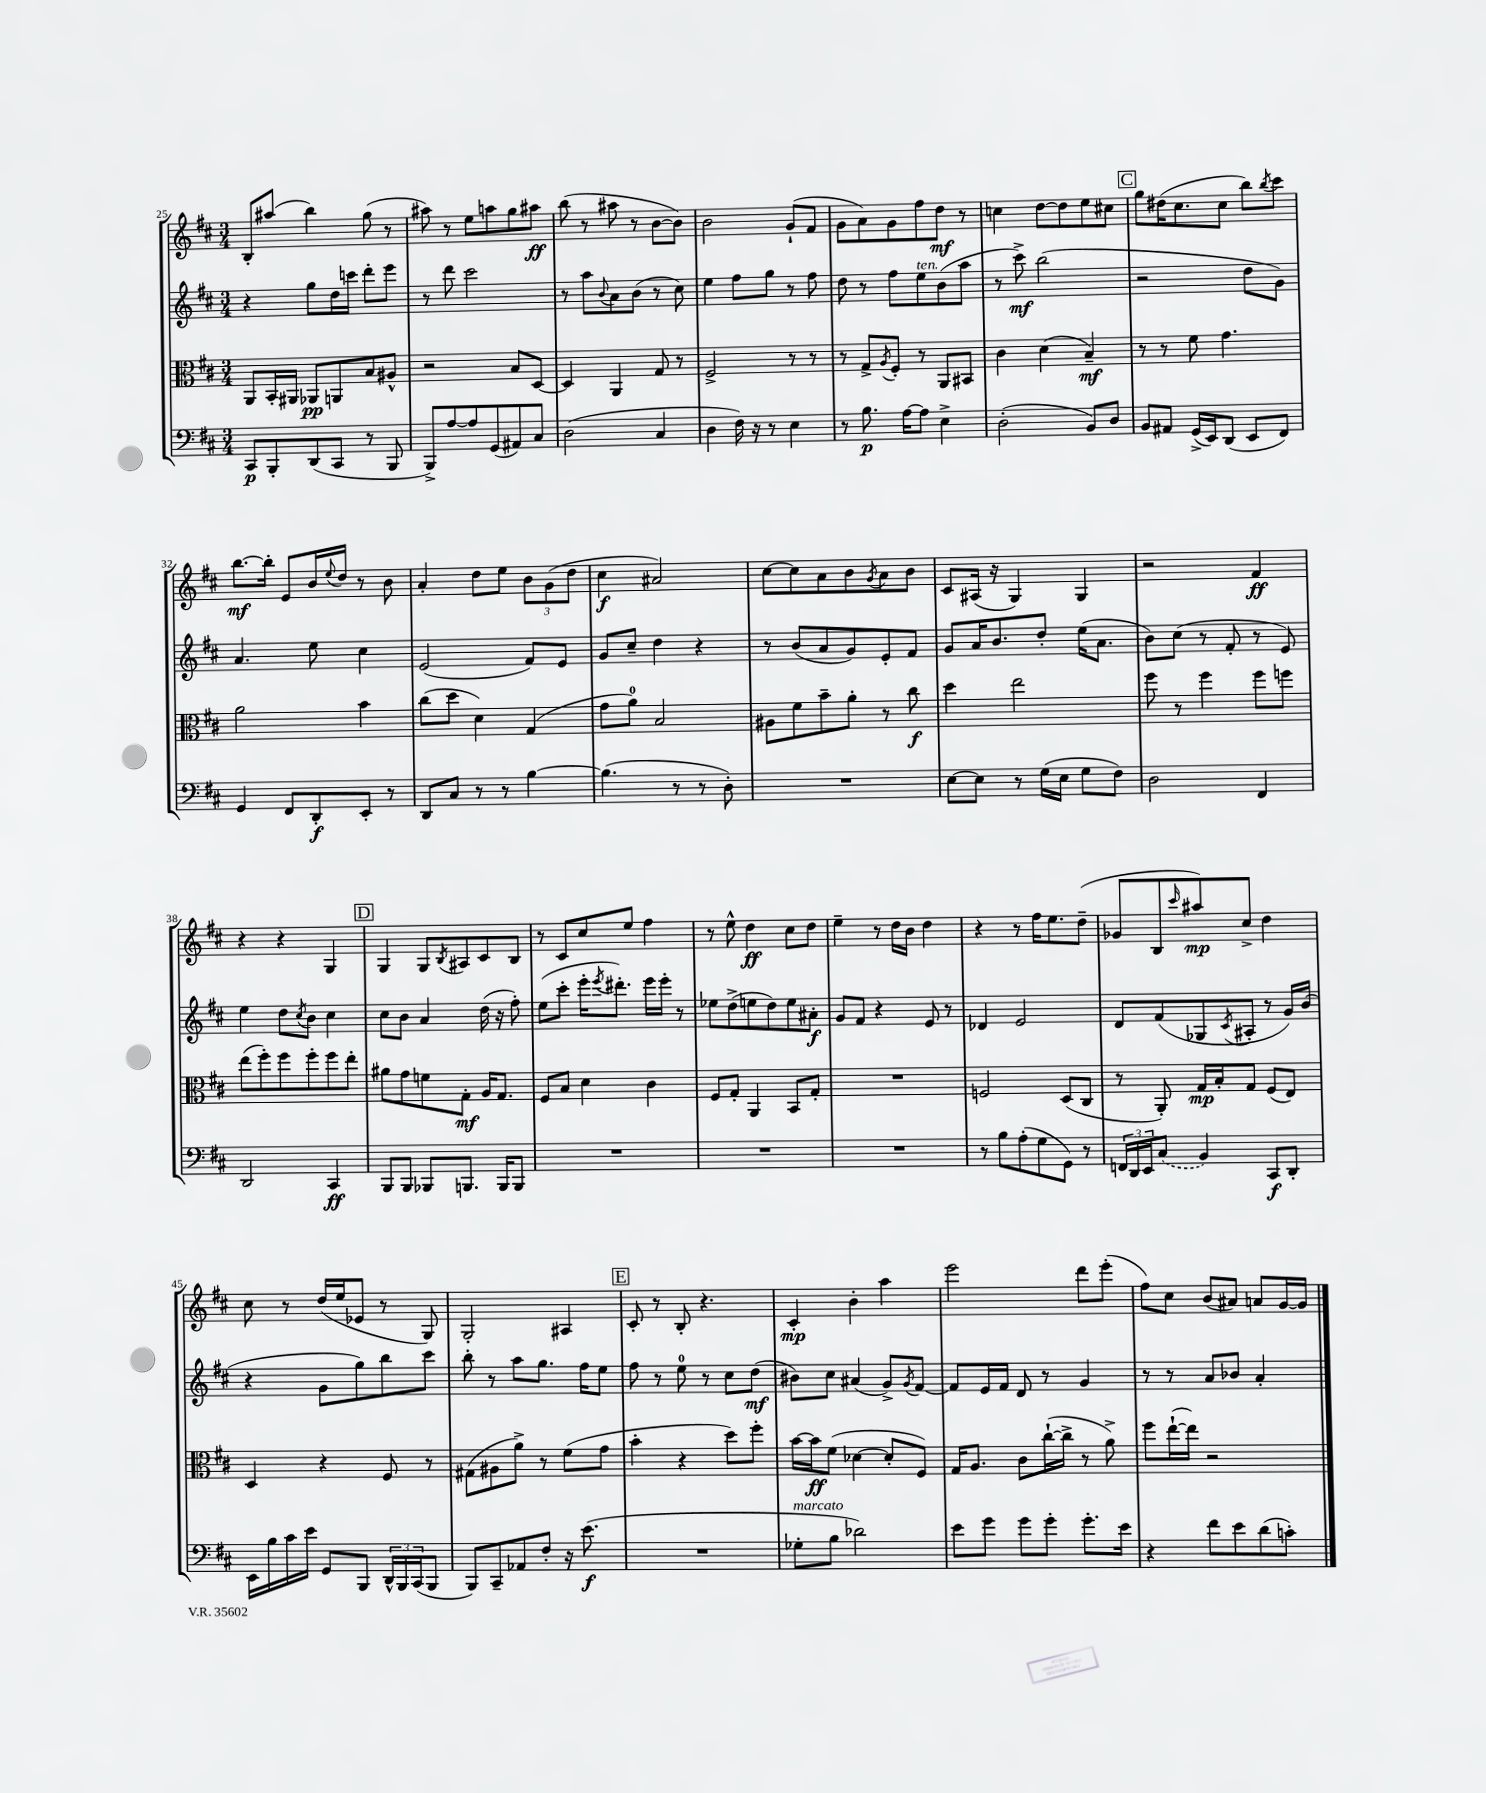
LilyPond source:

<<
\new StaffGroup <<
\new Staff = "s0" {
    \clef treble \key d \major \numericTimeSignature \time 3/4
    b8-. ais''8( b''4) g''8( r8 |
    ais''8) r8 e''8 a''8 g''8 ais''8\ff |
    b''8( r8 ais''8 r8 b'8~ b'8) |
    b'2 g'8-!( fis'8 |
    g'8 a'8) g'8 fis''8 d''8\mf r8 |
    c''4 d''8~ d''8 e''8 cis''8 |
    \mark \markup { \box "C" } g''8 dis''16( cis''8. cis''8 b''8) \acciaccatura { b''8 } cis'''8 |
    b''8.~\mf b''16-. e'8 b'16 \appoggiatura { e''8 } d''16 r8 b'8 |
    a'4-. d''8 e''8 \tuplet 3/2 { b'8 g'8( d''8 } |
    cis''4\f ais'2) |
    cis''8~ cis''8 a'8 b'8 \acciaccatura { g'8 } a'8 b'8 |
    cis'8 ais16( r16 g4) g4 |
    r2 fis'4\ff |
    r4 r4 g4 |
    \mark \markup { \box "D" } g4 g8 \acciaccatura { b8 } ais8 cis'8 b8 |
    r8 cis'8 cis''8 e''8 fis''4 |
    r8 e''8-^ d''4\ff cis''8 d''8 |
    e''4-- r8 d''16 b'16 d''4 |
    r4 r8 fis''16 e''8. d''8--( |
    ges'8 b8 \grace { cis'''16 } ais''8\mp) cis''8-> d''4 |
    cis''8 r8 d''16( e''16 ees'8 r8 g8) |
    g2-. ais4 |
    \mark \markup { \box "E" } cis'8-. r8 b8-. r4. |
    cis'4-.\mp b'4-. a''4 |
    e'''2 d'''8 e'''8-.( |
    fis''8) cis''8 b'8( ais'8) a'8 g'16~ g'16 \bar "|." |
}
\new Staff = "s1" {
    \clef treble \key d \major \numericTimeSignature \time 3/4
    r4 g''8 d''16 c'''16 d'''8-. e'''8 |
    r8 d'''8 cis'''2 |
    r8 a''8 \appoggiatura { b'8 } a'8 b'8( r8 cis''8) |
    e''4 fis''8 g''8 r8 fis''8 |
    d''8 r8 fis''8 e''8^\markup { \italic "ten." } b'8( a''8 |
    r8 cis'''8->\mf) b''2( |
    \mark \markup { \box "C" } r2 d''8 g'8) |
    a'4. e''8 cis''4 |
    e'2( fis'8) e'8 |
    g'8 cis''8-- d''4 r4 |
    r8 b'8( a'8 g'8) e'8-. fis'8 |
    g'8 a'16 b'8. d''8-. e''16( a'8. |
    b'8) cis''8( r8 fis'8-. r8 e'8) |
    e''4 d''8 \acciaccatura { cis''8 } b'8 cis''4 |
    \mark \markup { \box "D" } cis''8 b'8 a'4 d''16( r16 fis''8-.) |
    e''8( cis'''8-. e'''16-. \acciaccatura { e'''8 } dis'''8.-.) e'''16 e'''16-. r8 |
    ees''8 d''8->( e''8 d''8) e''8 ais'8-.\f |
    g'8 fis'8 r4 e'8 r8 |
    des'4 e'2 |
    d'8 fis'8( ges8 \acciaccatura { cis'8 } ais8-. r8 g'16) b'16( |
    r4 g'8 g''8) b''8 cis'''8 |
    b''8-. r8 a''8 g''8. fis''16 e''8 |
    \mark \markup { \box "E" } fis''8 r8 e''8-0 r8 cis''8 d''8\mf( |
    bis'8) cis''8 ais'4( g'8->) \acciaccatura { g'8 } fis'8~ |
    fis'8 e'16 fis'16 d'8 r8 g'4 |
    r8 r8 a'8 bes'8 a'4-. \bar "|." |
}
\new Staff = "s2" {
    \clef alto \key d \major \numericTimeSignature \time 3/4
    a,8 b,16-. ais,16 aes,8\pp a,8 b8 ais8-^ |
    r2 b8 d8~ |
    d4 a,4 g8 r8 |
    fis2-> r8 r8 |
    r8 g8-> \acciaccatura { a8 } fis8-. r8 a,8 bis,8 |
    cis'4 d'4( b4--\mf) |
    \mark \markup { \box "C" } r8 r8 fis'8 g'4. |
    a'2 b'4 |
    cis''8( d''8 d'4) g4( |
    g'8 a'8-0) b2 |
    ais8 fis'8 b'8-- a'8-. r8 cis''8\f |
    d''4 e''2 |
    fis''8 r8 fis''4 fis''8 f''8 |
    e''8( fis''8-.) fis''8 fis''8-. fis''8 e''8-. |
    \mark \markup { \box "D" } ais'8 g'8 f'8 g8-.\mf a16 g8. |
    fis8 b8 d'4 cis'4 |
    fis8 g8-. a,4 b,8 g8-. |
    R2. |
    f2 d8( cis8 |
    r8 a,8-.) g16\mp b16-. g8 fis8( e8) |
    d4 r4 fis8 r8 |
    gis8( ais8 a'8->) r8 fis'8( g'8 |
    \mark \markup { \box "E" } b'4-. r4 d''8) fis''8-. |
    b'16~ b'16\ff fis'8( des'4~ des'8-. fis8) |
    g16 a8. cis'8 cis''16~-!( cis''16-> r8 a'8->) |
    fis''8 e''16~-!( e''16) r2 \bar "|." |
}
\new Staff = "s3" {
    \clef bass \key d \major \numericTimeSignature \time 3/4
    cis,8\p b,,8-. d,8( cis,8 r8 b,,8 |
    b,,8->) a8~ a8 g,8( ais,8) cis8 |
    d2( cis4 |
    d4 fis16) r16 r8 e4 |
    r8 b8.\p a16~ a8 e4-> |
    d2-.( b,8) d8 |
    \mark \markup { \box "C" } b,8 ais,8 g,16->( e,16) d,8( e,8 fis,8) |
    g,4 fis,8 d,8-.\f e,8-. r8 |
    d,8 cis8 r8 r8 b4~ |
    b4.( r8 r8 d8-.) |
    R2. |
    e8~ e8 r8 g16( e16 g8 fis8) |
    d2 fis,4 |
    d,2 cis,4\ff |
    \mark \markup { \box "D" } b,,8 b,,8 bes,,8 b,,8. b,,16 b,,8 |
    R2. |
    R2. |
    R2. |
    r8 b8 a8-.( g8 g,8) r8 |
    \tuplet 3/2 { f,16 d,16 e,16 } \once \slurDashed cis8( b,4) cis,8\f d,8-. |
    e,16 b16 cis'16 e'16 g,8 b,,8 \tuplet 3/2 { d,16-^ b,,16 cis,16( } b,,8 |
    b,,8) cis,8-- aes,8 fis8-. r16 e'8.\f( |
    \mark \markup { \box "E" } R2. |
    ges8-.^\markup { \italic "marcato" } b8 des'2) |
    e'8 g'8 g'8 g'8-. g'8.-. e'16 |
    r4 fis'8 e'8 d'8( c'8-.) \bar "|." |
}
>>
>>
\layout { \context { \Score currentBarNumber = #25 } }
